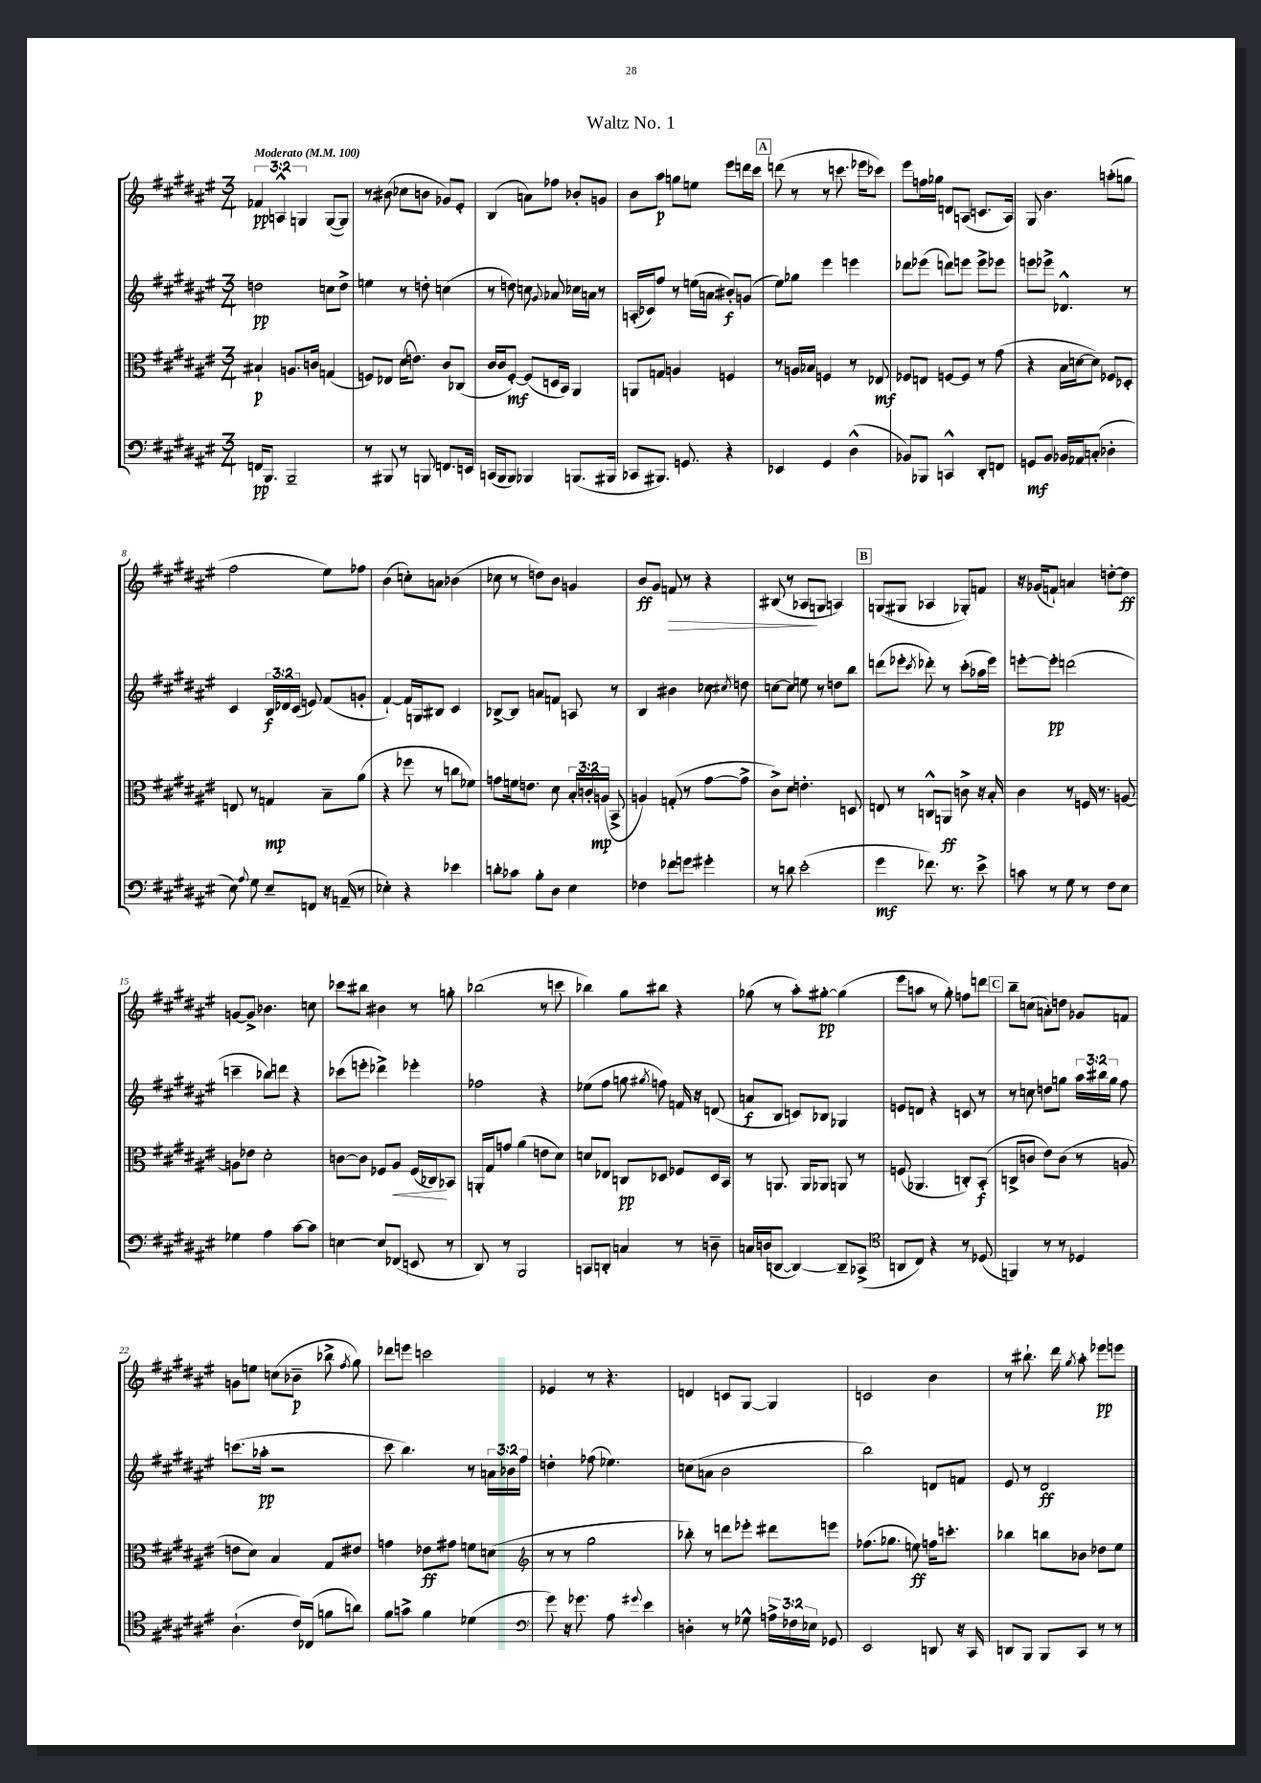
\header { title = "Waltz No. 1" }
<<
\new StaffGroup <<
\new Staff = "s0" {
    \clef treble \key fis \major \numericTimeSignature \time 3/4 \override Staff.TupletNumber.text = #tuplet-number::calc-fraction-text \tempo "Moderato" 4 = 100
    \autoBeamOff \tuplet 3/2 { fes'4\pp a4-^ g4 } g8[~( g8]) |
    r8 bis'8( ces''8[ b'8] ges'8[) eis'8]-. |
    b4( a'8[) fes''8] bes'8[-. g'8] |
    b'8[ ais''8]\p g''8[ e''8] eis'''8[ d'''16 cis'''16] |
    \mark \markup { \box "A" } d'''8( r8 r8 c'''8. ees'''16[ ces'''8]) |
    eis'''8[ f''16 ges''16] d'8[ a8]( c'8.[ a16]) |
    gis8 b'4. a''8[-.( g''8] |
    fis''2 eis''8[) fes''8] |
    b'4( c''8[-.) a'8] bes'4( |
    ces''8 r8 d''8[) b'8] g'4 |
    b'8[\ff gis'8] f'8\> r8 r4 |
    bis8( r8 aes8[\! g8] a4) |
    \mark \markup { \box "B" } g8[( gis8] aes4 ges8[-.) f'8] |
    r16 ges'16[( f'8]-!) a'4 d''8[~-. d''8]\ff |
    g'8[~ g'8]-> bes'4. c''8 |
    ces'''8[ bis''8] bis'4 r8 g''8-. |
    bes''2( r8 c'''8 |
    bes''4) gis''8[ bis''8] r4 |
    ges''8( r8 ais''8[-.) gis''8]~-.\pp gis''4( |
    eis'''8[ a''8] r8 gis''8-.) f''8[ d'''8] |
    \mark \markup { \box "C" } b''8[-- c''8]( a'8[-.) d''8] ges'8[ f'8] |
    g'8[ e''8] c''8[( bes'8]--\p bes''8-> \acciaccatura { fis''8 } gis''8) |
    des'''8[ e'''8] c'''2 |
    ees'4 r8 r4. |
    d'4 c'8[ gis8]~ gis4 |
    c'2 b'4 |
    r8 bis''8.-! dis'''16 \acciaccatura { gis''8 } ais''8-. ees'''8[\pp e'''8] \bar "|." |
}
\new Staff = "s1" {
    \clef treble \key fis \major \numericTimeSignature \time 3/4 \override Staff.TupletNumber.text = #tuplet-number::calc-fraction-text
    \autoBeamOff d''2\pp c''8[ d''8]-> |
    e''4 r8 d''8-. c''4( |
    r8 d''8) c''8 \appoggiatura { gis'8 } aes'8 ces''16[ a'16] r8 |
    a16[-.( ces'16) fis''8] r8 e''16[( a'16] bis'8[-.\f) g'8]( |
    \mark \markup { \box "A" } eis''8[) ges''8] eis'''4 e'''4 |
    des'''8[ ees'''8]( d'''8[) e'''8] e'''8[-> ees'''8] |
    e'''8[ ees'''8]-> des'4.-^ r8 |
    cis'4 \tuplet 3/2 { b16[\f des'16 cis'16]( } e'8) fis'8[( g'8]-. |
    fis'4~-!) fis'16[ g16 bis8] cis'4 |
    bes8[~-> bes8] a'8[ f'8] a8 r8 |
    b4 bis'4 ces''8 \acciaccatura { cis''8 } d''8 |
    c''8[~ c''8] e''8 r8 d''8[ b''8] |
    \mark \markup { \box "B" } d'''8[( ees'''8]-. \acciaccatura { cis'''8 } des'''8-.) r8 cis'''8[-.( aes''16 ees'''16]) |
    e'''8[~-. e'''8]-.\pp d'''2( |
    c'''4-- bes''8[) d'''8] r4 |
    ces'''8[( e'''8]-. des'''4->) ees'''4-. |
    fes''2 r4 |
    ees''8[( fis''8] g''8 \acciaccatura { gis''8 } f''8) f'16 r16 d'8( |
    a'8[\f b8] c'8[) bes8] ges4 |
    e'8[ d'8] r4 c'8 r8 |
    \mark \markup { \box "C" } r8 c''8 d''8[ g''8] \tuplet 3/2 { ais''16[ bis''16 g''16] } fis''8 |
    c'''8.[( aes''16]-.\pp r2 |
    cis'''8 b''4.) r8 \tuplet 3/2 { a'16[ bes'16 fis''16] } |
    d''4-. fes''8( ees''4.) |
    c''8[( a'8] b'2 |
    b''2) d'8[ f'8] |
    eis'8 r8 dis'2\ff \bar "|." |
}
\new Staff = "s2" {
    \clef alto \key fis \major \numericTimeSignature \time 3/4 \override Staff.TupletNumber.text = #tuplet-number::calc-fraction-text
    \autoBeamOff bis4-!\p a8.[ c'16] g4( |
    f8[) ees8] dis'16[( e'8.]) cis'8[ ces8]( |
    cis'16[ cis'16 fis8]~-.\mf) fis8[( d16 b,16]) ais,4 |
    a,8[ g8] a4 f4 |
    \mark \markup { \box "A" } r8 a16[ bes16] f4 r8 ees8\mf |
    fes8[ e8] f8[~ f8] r8 gis'8( |
    r4 b16[ d'16~ d'8]) fes8[ des8]-. |
    e8 r8 g4\mp b8[-- ais'8]( |
    r4 fes''8 r8 c''8[ fes'8]) |
    g'8[ f'16 e'8.] dis'8 \tuplet 3/2 { b16[-. c'16-. a16]\mp( } b,8-> |
    a4) g8-.( r8 gis'8[~ gis'8]-> |
    cis'8[->) dis'8] e'4.-. d8 |
    \mark \markup { \box "B" } e8 r8 c8[-^ a,8]\ff c'8-> r16 b16-. |
    cis'4 r8 f16 r8. a8~ |
    a8[ ees'8] dis'2-. |
    c'8[~ c'8] fes8[ ais8]\< fes16[( ces16\!) bes,8] |
    a,16[-. gis16 g'8] ais'4( e'8[ dis'8]) |
    d'8[ ees8] c8[\pp des8] fes8[ des16 b,16] |
    r8 a,8. a,16[ aes,8] a,8 r8 |
    f8( aes,4. c8[-.) b,8]-.\f( |
    \mark \markup { \box "C" } c8[-> c'8] eis'8[) c'8]( r8 a8 |
    e'8[ dis'8]) b4 gis8[ eis'8] |
    g'4 ees'8[\ff gis'8] f'8[ d'8]( |
    \clef treble r8 r8 gis''2 |
    bes''8-.) r8 d'''8[ ees'''8]-. dis'''8[ e'''8] |
    fes''8.[( ges''8.] e''8\ff) f''16[ c'''8.]-. |
    bes''4 b''8[ bes'8] des''8[ eis''8] \bar "|." |
}
\new Staff = "s3" {
    \clef bass \key fis \major \numericTimeSignature \time 3/4 \override Staff.TupletNumber.text = #tuplet-number::calc-fraction-text
    \autoBeamOff f,16[\pp b,,8.] b,,2-- |
    r8 bis,,8 r8 b,,8 f,8.[ e,16] |
    c,16[( b,,16 b,,8]) bes,,4 b,,8.[( bis,,16] |
    ces,8[ bis,,8.]) g,8. r4 |
    \mark \markup { \box "A" } ees,4 gis,4 dis4-^( |
    bes,8[) bes,,8] c,4-^ dis,8[-. f,8] |
    g,8[\mf b,8] bes,16[ aes,16 c8]-.( des4-. |
    eis8) \appoggiatura { ais8 } gis8 eis8[-- f,8] r16 a,16--( r8 |
    ees4-.) r4 ees'4 |
    d'8[-. ces'8] b8[-. dis8] eis4 |
    fes4 fes'8[ g'8] gis'4-. |
    r8 d'8 eis'2-.( |
    \mark \markup { \box "B" } gis'4\mf fes'8.) r8. eis'8-> |
    c'8 r8 gis8 r8 fis8[ eis8] |
    ges4 ais4 cis'8[~ cis'8] |
    e4~ e8[ fes,8]( e,8 r8 |
    dis,8) r8 b,,2 |
    c,8[ d,8]-. c4 r8 d8-- |
    c16[ d16( d,8]~ d,4~) d,8[-- ces,8]->( |
    \clef tenor a,8[ cis8]) r4 r8 des8( |
    \mark \markup { \box "C" } f,4) r8 r8 des4 |
    ais4.-!( cis'16[) ces16]( f'8[ a'8]) |
    fis'8[ g'8]-> fis'4 des'4( |
    \clef bass gis'8) r16 ges'8. ais8 \appoggiatura { gis'8 } eis'4 |
    d4-. r8 ges8-^ \tuplet 3/2 { a16[-> fes16 ees16] } ges,8 |
    eis,2 d,8 r16 cis,16 |
    d,8[ b,,8] b,,8[ cis,8] r8 r8 \bar "|." |
}
>>
>>
